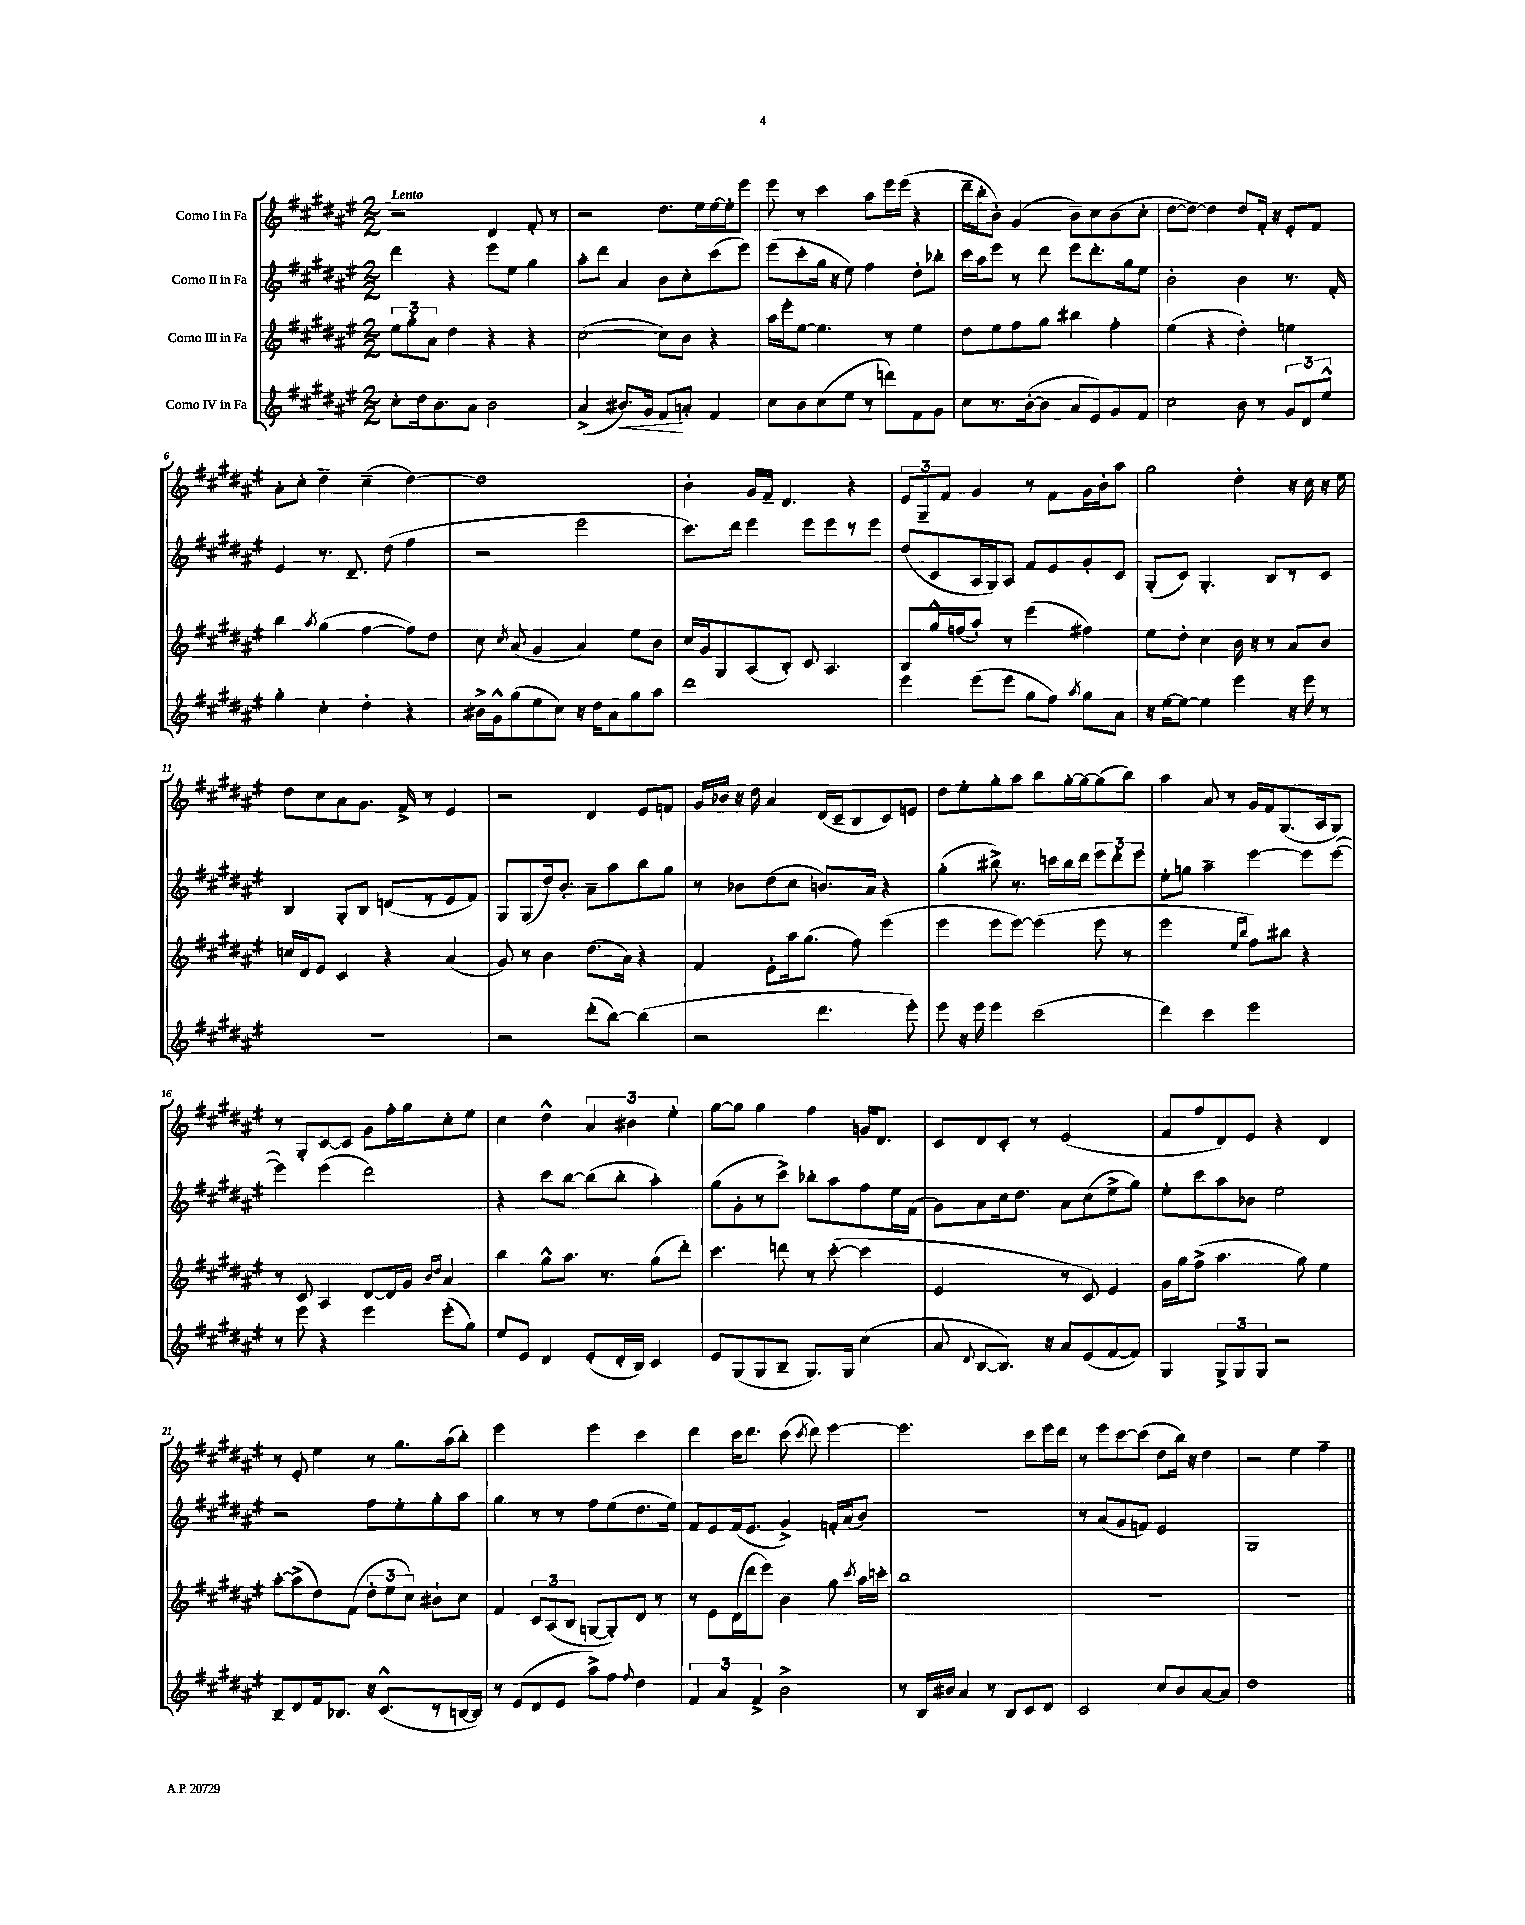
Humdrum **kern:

**kern	**kern	**kern	**kern
*staff4	*staff3	*staff2	*staff1
*clefG2	*clefG2	*clefG2	*clefG2
*k[f#c#g#d#a#e#]	*k[f#c#g#d#a#e#]	*k[f#c#g#d#a#e#]	*k[f#c#g#d#a#e#]
*M2/2	*M2/2	*M2/2	*M2/2
8cc#'	12ee#	4ddd#	2r
.	12gg#'	.	.
16dd#	.	.	.
.	12a#	.	.
8.b	.	.	.
.	4dd#	4r	.
8a#	.	.	.
2b	4r	8eee#	4d#
.	.	8ee#	.
.	4r	4gg#	8f#'
.	.	.	8r
=	=	=	=
(4a#^	([2cc#	8aa#'	2r
.	.	8ddd#	.
8.b#)	.	4a#	.
16g#	.	.	.
8f#	8cc#])	8b	8.dd#
8a'	8b	8cc#'	.
.	.	.	16ee#
4f#	4r	(8ccc#	[16ee#
.	.	.	16ee#']
.	.	8eee#)	8eee#
=	=	=	=
8cc#	16aa#	(8eee#	8eee#
.	16eee#'	.	.
8b	[8ee#	8ccc#'	8r
(8cc#	4.ee#]	16gg#	4ccc#
.	.	16r	.
8ee#	.	8ee#)	.
8r	.	4ff#	8aa#
8ddd)	8r	.	16eee#
.	.	.	(16eee#
8f#	4ee#	8dd#'	4r
8g#	.	8bb-'	.
=	=	=	=
8cc#	8dd#	16ccc#	16ddd#~
.	.	16aa#	16bb'
8.r	8ee#	8eee#	8b')
.	8ff#	8r	(4g#
([16b'	.	.	.
8b]	8gg#	8ddd#	.
8a#	4bb#	8eee#	8b~)
8e#)	.	8.ddd#'	8cc#
8g#	4ff#'	.	(8b
.	.	16gg#	.
8f#	.	8ee#	8cc#'
=	=	=	=
2cc#	(4ee#	2b'	[8dd#
.	.	.	8dd#_)
.	4r	.	4dd#]
8b	4dd#')	4b	8dd#
8r	.	.	16f#'
.	.	.	16r
12g#	4ee	8.r	8e#'
12d#	.	.	.
.	.	.	8f#
12ee#^^	.	.	.
.	.	16f#'	.
=	=	=	=
4gg#'	4bb	4e#	8a#'
.	.	.	8cc#'
.	8qaa#	.	.
4cc#'	(4gg#	8.r	4dd#~
.	.	8.d#~	.
4dd#'	[4ff#	.	(4cc#~
.	.	(8dd#	.
4r	8ff#])	4ff#	[4dd#)
.	8dd#	.	.
=	=	=	=
16b#^	8cc#	2r	1dd#]
16g#^^	.	.	.
.	8qcc#	.	.
(8gg#	(8a#	.	.
8ee#	4g#	.	.
8cc#)	.	.	.
16r	4a#)	2eee#	.
16dd#	.	.	.
8a#	.	.	.
8gg#	8ee#	.	.
8aa#	8b	.	.
=	=	=	=
1ddd#	16cc#	8.ccc#)	4b'
.	16g#	.	.
.	8G#	.	.
.	.	16ddd#	.
.	(8A#	4eee#	16g#
.	.	.	16f#~
.	8B')	.	4.d#
.	8c#	8eee#	.
.	4.A#	8eee#	.
.	.	8r	4r
.	.	8eee#	.
=	=	=	=
4eee#	8B	(8dd#	12e#
.	.	.	12G#~
.	16gg#^^	8c#	.
.	.	.	12f#
.	(16ff	.	.
(8eee#	8aa#')	16A#	4g#
.	.	16G#)	.
8eee#	8r	8A#	.
8gg#	(4eee#	8f#	8r
8ff#)	.	8e#	8f#
8qaa#	.	.	.
8gg#	4ff#)	8g#'	16g#
.	.	.	16b'
8a#	.	8c#	8aa#
=	=	=	=
16r	8ee#	(8G#'	2gg#
[16ee#	.	.	.
8ee#_	8dd#'	8c#)	.
4ee#]	4cc#	4.G#'	.
4eee#	16b	.	4dd#'
.	16r	.	.
.	8r	8B	.
16r	8a#	8r	16r
16eee#	.	.	16cc#
8r	8b	8c#	16r
.	.	.	16ee#
=	=	=	=
1r	16cc	4B	8dd#
.	16d#	.	.
.	8e#	.	8cc#
.	4c#	8G#'	8a#
.	.	8B	8.g#
.	4r	(8d	.
.	.	.	16f#^
.	.	8r	8r
.	(4a#	8e#	4e#
.	.	8f#)	.
=	=	=	=
2r	8g#)	8G#	2r
.	8r	(8G#	.
.	4b	16dd#)	.
.	.	8.b'	.
(8ddd#'	(8.dd#	8a#~	4d#
[8bb)	.	8aa#	.
.	16a#)	.	.
(4bb]	4r	8bb	8e#
.	.	8gg#	8f
=	=	=	=
2r	4f#	8r	16g#
.	.	.	16b-
.	.	8b-	16r
.	.	.	16dd#
.	8e#'	(8dd#	4a#
.	16aa#	8cc#	.
.	(8.gg#	.	.
4.ddd#	.	8.b)	(16d#
.	.	.	16c#~
.	8ff#)	.	8B
.	.	16a#	.
.	(4eee#	4r	8c#)
8eee#')	.	.	8e
=	=	=	=
8eee#	4eee#	(4gg#'	8dd#
16r	.	.	8ee#'
16eee#	.	.	.
4eee#	8eee#	8bb#^)	8gg#'
.	[8eee#)	8.r	8aa#
(2ccc#	(4eee#]	.	8bb
.	.	16ccc	.
.	.	16bb#	[16gg#'
.	.	16ddd#	16gg#_
.	8eee#	12eee#	(8gg#]
.	.	12ddd#'	.
.	8r	.	8bb)
.	.	12eee#	.
=	=	=	=
4ddd#)	2eee#	8ee#'	4aa#
.	.	8gg	.
4ccc#	.	4aa#~	8a#
.	.	.	8r
.	16qqee#	.	.
.	16qqbb	.	.
2eee#	8ff#)	[4eee#	16g#
.	.	.	16f#
.	8bb#	.	(8.G#
.	4r	8eee#]	.
.	.	.	16A#
.	.	([8eee#	8G#)
=	=	=	=
8r	8r	4eee#])	8r
8eee#	8c#	.	8G#'
4r	4A#	(4eee#	[8c#
.	.	.	8c#]
4eee#	[8d#	2ddd#)	8g#
.	16d#]	.	16ff#'
.	16g#	.	16gg#
.	16qqb	.	.
.	16qqdd#	.	.
(8eee#'	4a#	.	8cc#'
8gg#)	.	.	8ee#
=	=	=	=
8ee#	4bb	4r	4cc#
8e#	.	.	.
4d#	8gg#^^	8ccc#	4dd#^^
.	8.aa#	[8bb	.
(8e#'	.	(8bb]	6a#
.	8.r	.	.
16d#'	.	8bb'	.
.	.	.	6b#
16B)	.	.	.
4c#	(8gg#	4aa#')	.
.	.	.	6ee#'
.	8ddd#')	.	.
=	=	=	=
8e#	4.ccc#	(8gg#	[8gg#
(8G#	.	8g#'	8gg#]
8G#	.	8r	4gg#
8B~	8ddd	8ccc#^)	.
8.G#)	8r	8bb-'	4ff#
.	([8ccc#'	8aa#	.
16G#	.	.	.
(4cc#	4ccc#]	8ff#	16g
.	.	.	8.d#
.	.	16ee#	.
.	.	(16f#	.
=	=	=	=
8a#	2e#	8g#)	8c#
8qqd#	.	.	.
[8B	.	8a#	8d#
8.B])	.	16cc#	8c#'
.	.	8.dd#	.
.	.	.	8r
16r	.	.	.
8a#	8r	8a#	(2e#
(8e#	8c#)	(8cc#	.
[8f#	4e#	8ee#^	.
8f#])	.	8gg#)	.
=	=	=	=
4G#	16g#	8ee#'	8f#
.	16gg#	.	.
.	(8ff#^	8ccc#	8ff#
12G#^	4.aa#	8aa#	8d#)
12G#	.	.	.
.	.	8b-	8e#
12G#	.	.	.
2r	.	2ee#	4r
.	8gg#)	.	.
.	4ee#	.	4d#
=	=	=	=
8B~	[8aa#'	2r	8r
8d#	(8aa#^]	.	8e#'
16f#	8dd#)	.	4ee#
8.B-	.	.	.
.	(8f#	.	.
16r	12dd#'	8ff#	8r
(8.c#^^	.	.	.
.	12ee#	.	.
.	.	8ee#'	8.gg#
.	12cc#)	.	.
8r	8b#`	8gg#'	.
.	.	.	(16aa#
[16B	8cc#	8aa#	8bb')
16B])	.	.	.
=	=	=	=
8r	4f#	4gg#	2eee#
(8e#	.	.	.
8d#	12c#	8r	.
.	(12A#	.	.
8e#	.	8r	.
.	12B	.	.
8aa#^)	[8G	8ff#	4eee#
8ff#	8G'])	(8ee#	.
8qqff#	.	.	.
4dd#	8d#	8.dd#	4ccc#
.	8r	.	.
.	.	16ee#)	.
=	=	=	=
6f#	8r	8f#	4ddd#
.	8e#	8e#	.
6a#	.	.	.
.	(16d#	(16f#	16ccc#
.	16ddd#	8.e#	8.ddd#
6f#^	.	.	.
.	8eee#)	.	.
2b^	4b	4g#^)	(8ccc#
.	.	.	8qccc#
.	.	.	8ddd#)
.	8gg#	16f'	[4eee#
.	.	(16a#	.
.	8qccc#	.	.
.	16aa#	8b)	.
.	16ccc'	.	.
=	=	=	=
8r	1bb	1r	2.eee#]
16B	.	.	.
16b#	.	.	.
4a#	.	.	.
8r	.	.	.
8B	.	.	.
8c#	.	.	8ccc#
8d#	.	.	16eee#
.	.	.	16ddd#
=	=	=	=
2c#	1r	8r	8r
.	.	(8a#	8eee#
.	.	8g#	[8ccc#
.	.	8f)	(8ccc#]
8cc#	.	2e#	8dd#
8b	.	.	16bb)
.	.	.	16r
[8a#	.	.	4dd#
8a#]	.	.	.
=	=	=	=
1dd#	1r	1G#	2r
.	.	.	4ee#
.	.	.	4ff#~
==	==	==	==
*-	*-	*-	*-
